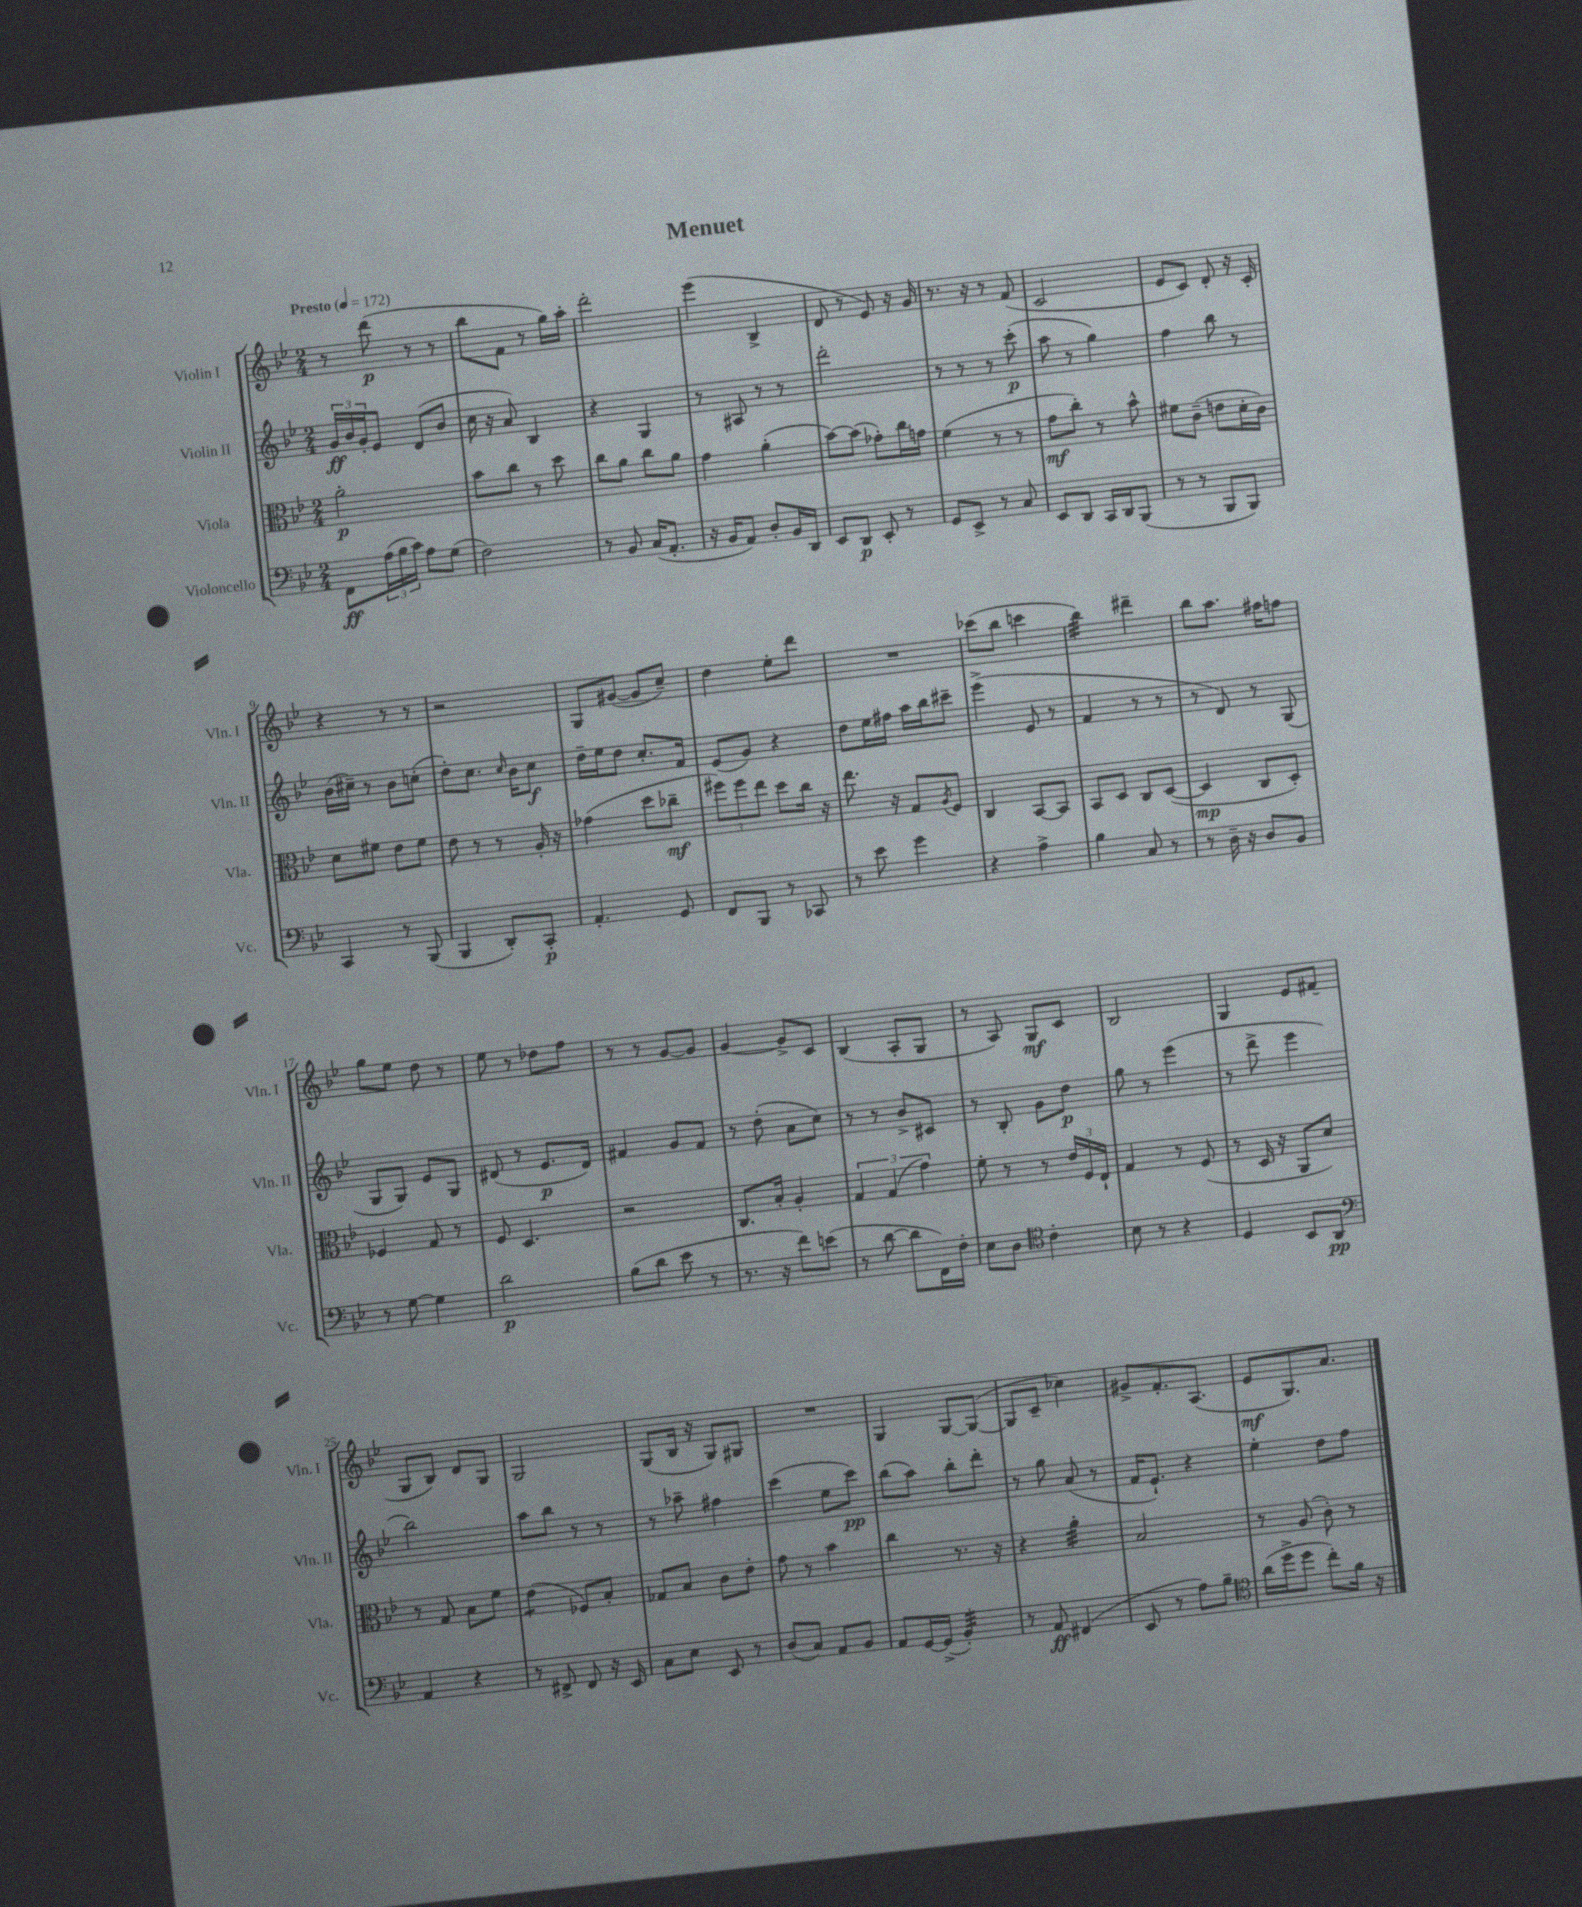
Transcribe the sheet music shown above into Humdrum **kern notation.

**kern	**kern	**kern	**kern
*staff4	*staff3	*staff2	*staff1
*clefF4	*clefC3	*clefG2	*clefG2
*k[b-e-]	*k[b-e-]	*k[b-e-]	*k[b-e-]
*M2/4	*M2/4	*M2/4	*M2/4
*MM172	*MM172	*MM172	*MM172
8FF	2a'	24g	8r
.	.	24b-	.
.	.	24g'	.
(24A	.	8e-	(8ddd
24B-	.	.	.
24c)	.	.	.
8A	.	(8d	8r
(8G	.	8b-	8r
=	=	=	=
2F)	8b-	16cc	8bb-
.	.	16r	.
.	8cc	8a)	8f
.	8r	4B-	8r
.	8dd	.	16gg)
.	.	.	16aa'
=	=	=	=
8r	8cc	4r	2ddd'
8BB-	8a	.	.
(16C	8cc	4G	.
8.AA'	.	.	.
.	8a	.	.
=	=	=	=
16r	4g	8r	(4eee-
16BB-	.	.	.
8AA)	.	8A#	.
8D'	(4a'	8r	4B-^
16BB-	.	8r	.
16DD	.	.	.
=	=	=	=
8EE-	[8b-)	2ddd'	8d
8DD	(8b-]	.	8r
8EE-'	8g-')	.	8e-)
8r	16cc	.	16r
.	16g	.	16g
=	=	=	=
8GG	(4f	8r	8.r
8EE-^	.	8r	.
.	.	.	16r
8r	8r	8r	8r
8C	8r	(8ccc'	(8f
=	=	=	=
8EE-	8g	8aa	2c
8DD	8cc')	8r	.
16CC	8r	4gg)	.
16DD	.	.	.
(8BBB-	8b-^^	.	.
=	=	=	=
8r	8f#	4ff	8e-
8r	(8c~	.	8c)
8BBB-	8e	8bb-	8d'
8BBB-)	16d'	8r	16r
.	16c)	.	16c'
=	=	=	=
4CC	8d	(16b-	4r
.	.	16cc#~)	.
.	8f#	8r	.
8r	8e-	8b-	8r
(8BBB-	8f#	(8cc'	8r
=	=	=	=
4BBB-	8e-	8dd')	2r
.	8r	8.cc	.
8DD')	8r	.	.
.	.	16qqcc	.
.	.	16b-	.
8CC'	16A'	8cc	.
.	16r	.	.
=	=	=	=
4.AA'	(4g-	16dd~	8G
.	.	16ee-	.
.	.	8dd	([8g#
.	8dd	8.cc'	8g#]
8GG	8cc-~	.	8cc~)
.	.	16f	.
=	=	=	=
8FF	12ff#)	(8e-	4dd
.	12ff#	.	.
8BBB-	.	8g)	.
.	12ee-	.	.
8r	8dd	4r	8ee-'
8CC-	16cc	.	8ddd
.	16r	.	.
=	=	=	=
8r	8.ee-	8dd	2r
8e-	.	16ee-	.
.	16r	16ff#	.
4g	8G	16aa	.
.	.	16bb-	.
.	8qA	.	.
.	8F	8ccc#~	.
=	=	=	=
4r	4C	(4eee-^	(8ccc-
.	.	.	8bb-
4A^	[8BB-	8e-	4ccc
.	8BB-]	8r	.
=	=	=	=
4B-	8BB-	4f	4bb-)
.	8D	.	.
8C	8C	8r	4ddd#~
8r	([8D	8r	.
=	=	=	=
8r	4D]	8r	8bb-
16D~	.	8d)	8.aa
16r	.	.	.
8D	8C	8r	.
.	.	.	16ff#
8BB-	8D')	(8G	8ff
=	=	=	=
8r	4F-	8G	8gg
[8G	.	8G)	8ee-
4G]	8G	8e-	8dd
.	8r	8G	8r
=	=	=	=
2d	8F	(8d#	8ee-
.	4.D	8r	8r
.	.	8.e-	8dd-
.	.	.	8ff
.	.	16d#)	.
=	=	=	=
(8B-	2r	4f#	8r
8d	.	.	8r
8e-	.	8g	[8g
8r	.	8f#	8g]
=	=	=	=
8.r	8.C	8r	[4g
.	.	(8dd'	.
16r	16B-'	.	.
8f)	4A'	8a	8g^]
(8e	.	8cc)	8c
=	=	=	=
8r	6G	8r	(4B-
[8d	.	8r	.
.	(6G	.	.
8d]	.	8b-^	8A'
.	6g)	.	.
16FF)	.	8c#	8G
16F'	.	.	.
=	=	=	=
8E-	8f'	8r	8r
8D	8r	8B-'	8A)
*clefC4	*	*	*
4c'	8r	8g	8G
.	24e-	8dd	8c
.	24F	.	.
.	24E-`	.	.
=	=	=	=
8B-	4G	8gg	2B-
8r	.	8r	.
4r	8r	(4eee-	.
.	(8F	.	.
=	=	=	=
4D	8r	8r	4G
.	16D	8ddd^	.
.	16r	.	.
8BB-	8AA	4eee-	8e-
8AA	8d)	.	(8f#
=	=	=	=
*clefF4	*	*	*
4AA	8r	2bb-)	8G
.	8G	.	8B-)
4r	8B-	.	8d
.	8f	.	8G
=	=	=	=
8r	(4e-	8aa	2G
8FF#^	.	8bb-	.
8FF#	8F-)	8r	.
16r	8B-'	8r	.
16EE-	.	.	.
=	=	=	=
8C	8G-	8r	(8G
8E-	8B-	8aa-~	16B-
.	.	.	16r
8EE-	8c	4ff#	8G)
8r	8e-'	.	8G#
=	=	=	=
(8D	8g	(4ccc	2r
8C)	8r	.	.
8AA	4b-	8ee-	.
8BB-	.	8ccc)	.
=	=	=	=
8AA	4cc	(8bb-	4G
[16GG	.	8aa)	.
(16GG^]	.	.	.
4BB-')	8.r	8bb-'	[8G
.	.	8ddd'	(8G_
.	16r	.	.
=	=	=	=
8r	4r	8r	8G]
8AA	.	8gg	8c~
(4FF#	4a'	(8a	4cc-)
.	.	8r	.
=	=	=	=
8EE-	2B-	16f	8g#^
.	.	8.e-`)	.
8r	.	.	8.f'
8A)	.	4r	.
.	.	.	(8.A
8B-~	.	.	.
=	=	=	=
*clefC4	*	*	*
(16a	8r	4ee-'	8e-
16dd^	.	.	.
8dd	(8A	.	8.G)
8cc')	8c')	8dd	.
.	.	.	8.a
16f	8r	8ff	.
16r	.	.	.
==	==	==	==
*-	*-	*-	*-
